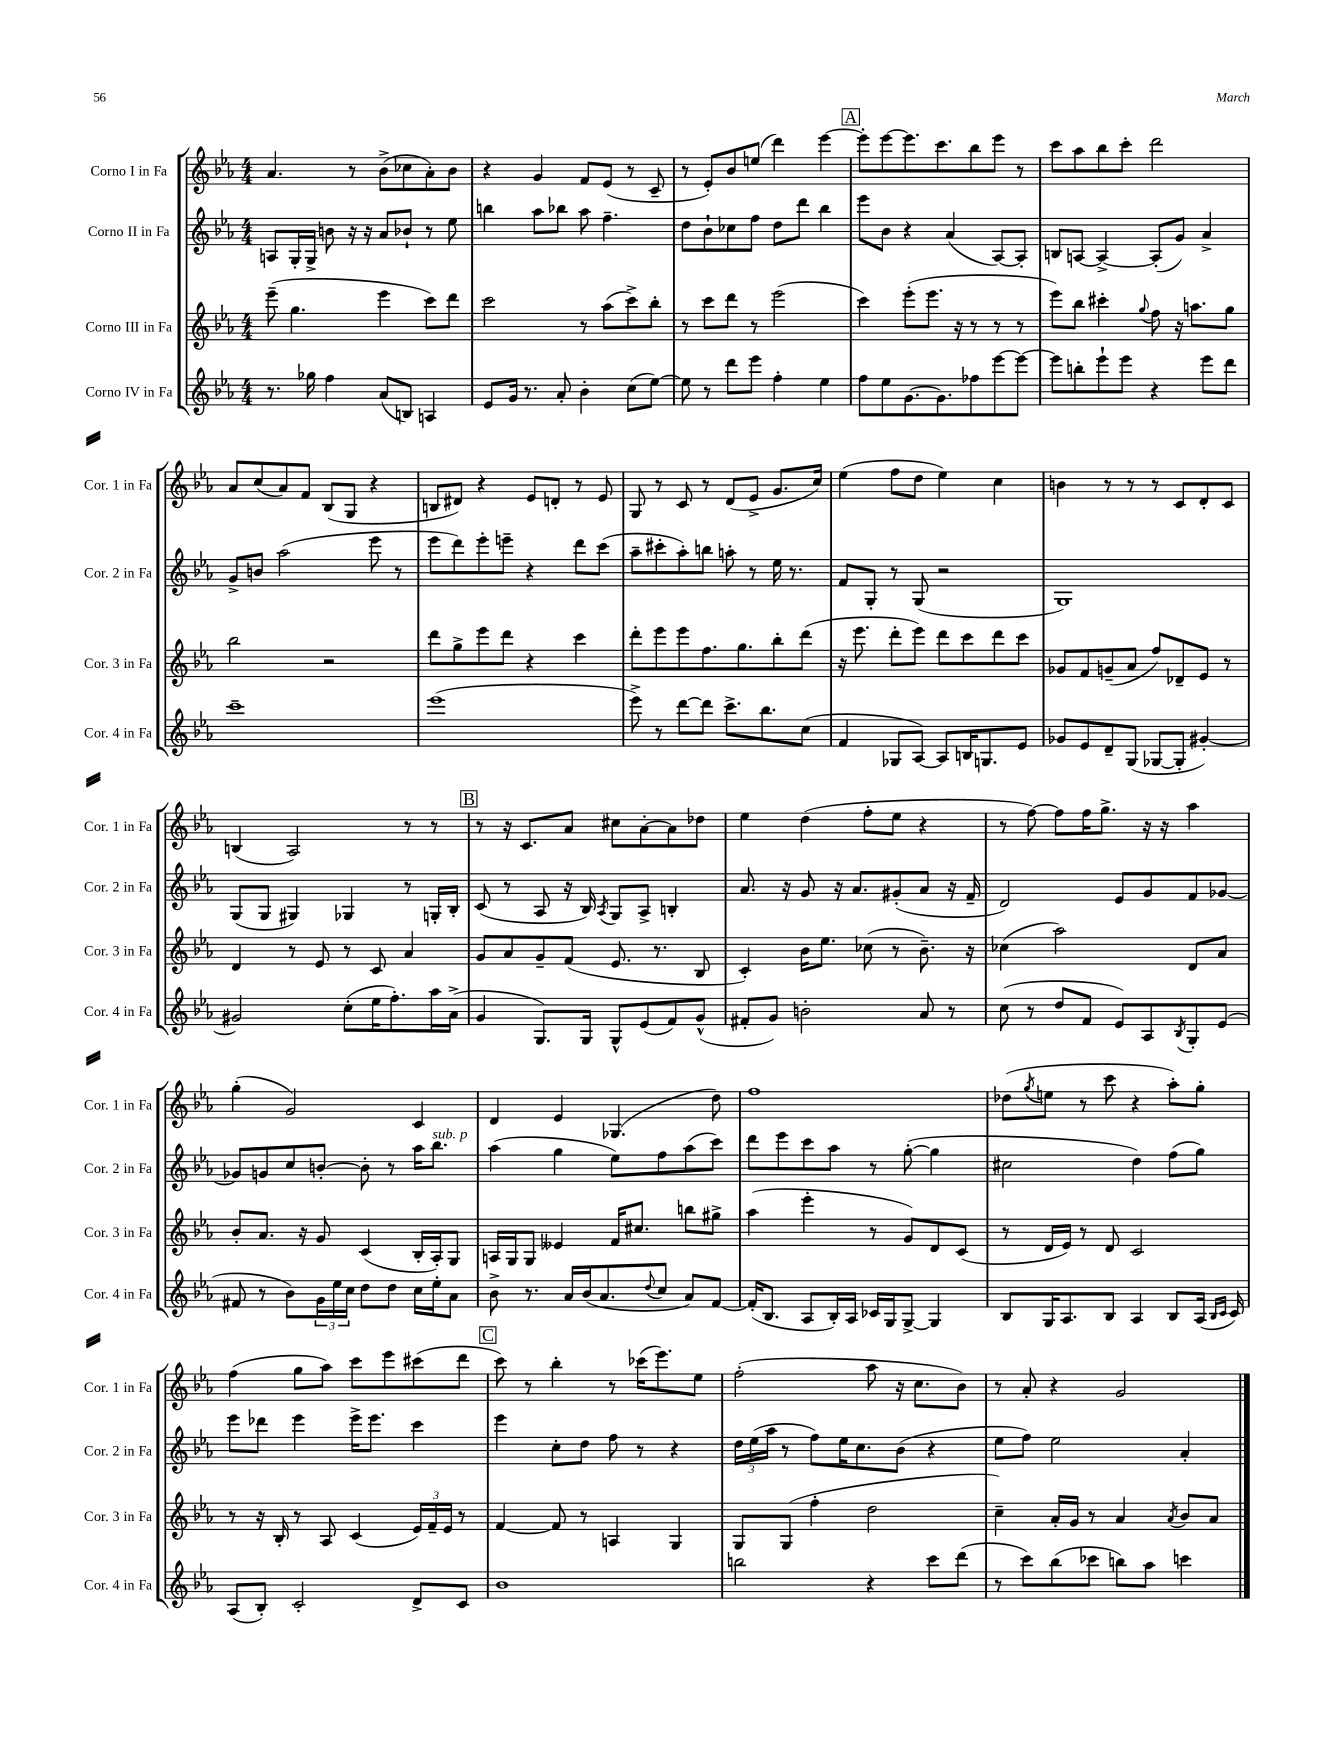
<<
\new StaffGroup <<
\new Staff = "s0" \with { instrumentName = "Corno I in Fa" shortInstrumentName = "Cor. 1 in Fa" } {
    \clef treble \key ees \major \numericTimeSignature \time 4/4
    aes'4. r8 bes'8->( ces''8 aes'8-.) bes'8 |
    r4 g'4 f'8 ees'8( r8 c'8-- |
    r8 ees'8-.) bes'8 e''8( d'''4) ees'''4~ |
    \mark \markup { \box "A" } ees'''8-. ees'''8~ ees'''8. c'''8. bes''8 ees'''8 r8 |
    c'''8 aes''8 bes''8 c'''8-. d'''2 |
    aes'8 c''8( aes'8) f'8 bes8( g8 r4 |
    b8 dis'8) r4 ees'8 d'8-. r8 ees'8 |
    g8 r8 c'8 r8 d'8( ees'8-> g'8. c''16) |
    ees''4( f''8 d''8 ees''4) c''4 |
    b'4 r8 r8 r8 c'8 d'8-. c'8 |
    b4( aes2) r8 r8 |
    \mark \markup { \box "B" } r8 r16 c'8. aes'8 cis''8 aes'8~-. aes'8 des''8 |
    ees''4 d''4( f''8-. ees''8 r4 |
    r8 f''8~) f''8 f''16 g''8.-> r16 r16 aes''4 |
    g''4-.( g'2) c'4 |
    d'4 ees'4 ges4.( d''8) |
    f''1 |
    des''8( \acciaccatura { g''8 } e''8 r8 c'''8 r4 aes''8-.) g''8-. |
    f''4( g''8 aes''8) c'''8 ees'''8 cis'''8( d'''8 |
    \mark \markup { \box "C" } c'''8) r8 bes''4-. r8 ces'''16( ees'''8.) ees''8 |
    f''2-.( aes''8 r16 c''8. bes'8) |
    r8 aes'8-. r4 g'2 \bar "|." |
}
\new Staff = "s1" \with { instrumentName = "Corno II in Fa" shortInstrumentName = "Cor. 2 in Fa" } {
    \clef treble \key ees \major \numericTimeSignature \time 4/4
    a8 g16-. g16-> b'8 r16 r16 aes'8 bes'8-! r8 ees''8 |
    b''4 aes''8 bes''8 aes''8 f''4.-- |
    d''8 bes'8-! ces''8 f''8 d''8 d'''8 bes''4 |
    \mark \markup { \box "A" } ees'''8 bes'8 r4 aes'4( aes8~) aes8-. |
    b8 a8~ a4~-> a8-.( g'8) aes'4-> |
    g'8-> b'8 aes''2( ees'''8 r8 |
    ees'''8 d'''8) ees'''8-. e'''8-- r4 d'''8 c'''8( |
    aes''8-- cis'''8-. aes''8-.) b''8 a''8-. r8 ees''16 r8. |
    f'8 g8-. r8 g8( r2 |
    g1) |
    g8( g8 gis4) ges4 r8 g16-. bes16-. |
    \mark \markup { \box "B" } c'8( r8 aes8 r16 bes16) \acciaccatura { aes8 } g8 aes8-> b4-. |
    aes'8. r16 g'8 r16 aes'8. gis'8-.( aes'8 r16 f'16-- |
    d'2) ees'8 g'8 f'8 ges'8~ |
    ges'8 g'8 c''8 b'8~-. b'8-. r8 aes''16 bes''8.^\markup { \italic "sub. p" } |
    aes''4( g''4 ees''8) f''8 aes''8( c'''8) |
    d'''8 ees'''8 c'''8 aes''8 r8 g''8~-.( g''4 |
    cis''2 d''4) f''8( g''8) |
    ees'''8 des'''8 ees'''4 ees'''16-> ees'''8. c'''4 |
    \mark \markup { \box "C" } ees'''4 c''8-. d''8 f''8 r8 r4 |
    \tuplet 3/2 { d''16 ees''16( aes''16 } r8 f''8) ees''16 c''8. bes'8( r4 |
    ees''8 f''8) ees''2 aes'4-. \bar "|." |
}
\new Staff = "s2" \with { instrumentName = "Corno III in Fa" shortInstrumentName = "Cor. 3 in Fa" } {
    \clef treble \key ees \major \numericTimeSignature \time 4/4
    ees'''8--( g''4. ees'''4 c'''8) d'''8 |
    c'''2 r8 aes''8( c'''8->) bes''8-. |
    r8 c'''8 d'''8 r8 ees'''2( |
    \mark \markup { \box "A" } c'''4) ees'''8-.( ees'''8. r16 r8 r8 r8 |
    ees'''8) bes''8 cis'''4-. \appoggiatura { g''8 } f''8 r16 a''8. g''8 |
    bes''2 r2 |
    d'''8 g''8-> ees'''8 d'''8 r4 c'''4 |
    d'''8-. ees'''8 ees'''8 f''8. g''8. bes''8-. d'''8( |
    r16 ees'''8. d'''8-. ees'''8) d'''8 c'''8 d'''8 c'''8 |
    ges'8 f'8 g'8--( aes'8 f''8) des'8-- ees'8 r8 |
    d'4 r8 ees'8 r8 c'8 aes'4 |
    \mark \markup { \box "B" } g'8 aes'8 g'8-- f'8( ees'8. r8. bes8 |
    c'4-.) bes'16 ees''8. ces''8( r8 bes'8.--) r16 |
    ces''4( aes''2) d'8 aes'8 |
    bes'8-. aes'8. r16 g'8 c'4( bes16-. aes16-.) g8 |
    a16 g16 g8 eeses'4 f'16 cis''8. b''8 gis''8-> |
    aes''4( ees'''4-. r8 g'8) d'8 c'8( |
    r8 d'16 ees'16) r8 d'8 c'2 |
    r8 r16 bes16-. r8 aes8 c'4( \tuplet 3/2 { ees'16) f'16-- ees'16 } r8 |
    \mark \markup { \box "C" } f'4~ f'8 r8 a4 g4 |
    g8 g8( f''4-. d''2 |
    c''4--) aes'16-. g'16 r8 aes'4 \acciaccatura { aes'8 } bes'8 aes'8 \bar "|." |
}
\new Staff = "s3" \with { instrumentName = "Corno IV in Fa" shortInstrumentName = "Cor. 4 in Fa" } {
    \clef treble \key ees \major \numericTimeSignature \time 4/4
    r8. ges''16 f''4 aes'8( b8) a4 |
    ees'8 g'16 r8. aes'8-. bes'4-. c''8( ees''8~) |
    ees''8 r8 d'''8 ees'''8 f''4-. ees''4 |
    \mark \markup { \box "A" } f''8 ees''8 g'8.~ g'8. fes''8 ees'''8~ ees'''8~ |
    ees'''8 b''8-. ees'''8-! ees'''8 r4 ees'''8 d'''8 |
    c'''1-- |
    ees'''1( |
    ees'''8->) r8 d'''8~ d'''8 c'''8.-> bes''8. c''8( |
    f'4 ges8 aes8~) aes8 b16 g8. ees'8 |
    ges'8 ees'8 d'8-- g8( ges8~ ges8-. gis'4~-.) |
    gis'2 c''8-.( ees''16 f''8.-.) aes''16 aes'16->( |
    \mark \markup { \box "B" } g'4 g8.) g16 g8-^ ees'8( f'8) g'8-^( |
    fis'8-. g'8) b'2-. aes'8 r8 |
    c''8( r8 d''8 f'8 ees'8) aes8 \acciaccatura { bes8 } g8-. ees'8( |
    fis'8 r8 bes'8) \tuplet 3/2 { g'16 ees''16 c''16 } d''8 d''8 c''16 ees''16-. aes'8 |
    bes'8-> r8. aes'16 bes'16( aes'8. \appoggiatura { d''8 } c''8 aes'8) f'8~ |
    f'16-.( bes8. aes8 bes16-.) aes16 ces'16 g16 g8~-> g4 |
    bes8 g16 aes8. bes8 aes4 bes8 aes16( \grace { bes16 c'16 } c'16) |
    aes8( bes8-.) c'2-. d'8-> c'8 |
    \mark \markup { \box "C" } bes'1 |
    b''2 r4 c'''8 d'''8( |
    r8 c'''8) bes''8( ces'''8 b''8) aes''8 c'''4 \bar "|." |
}
>>
>>
\layout { \context { \Score \remove "Bar_number_engraver" } }
